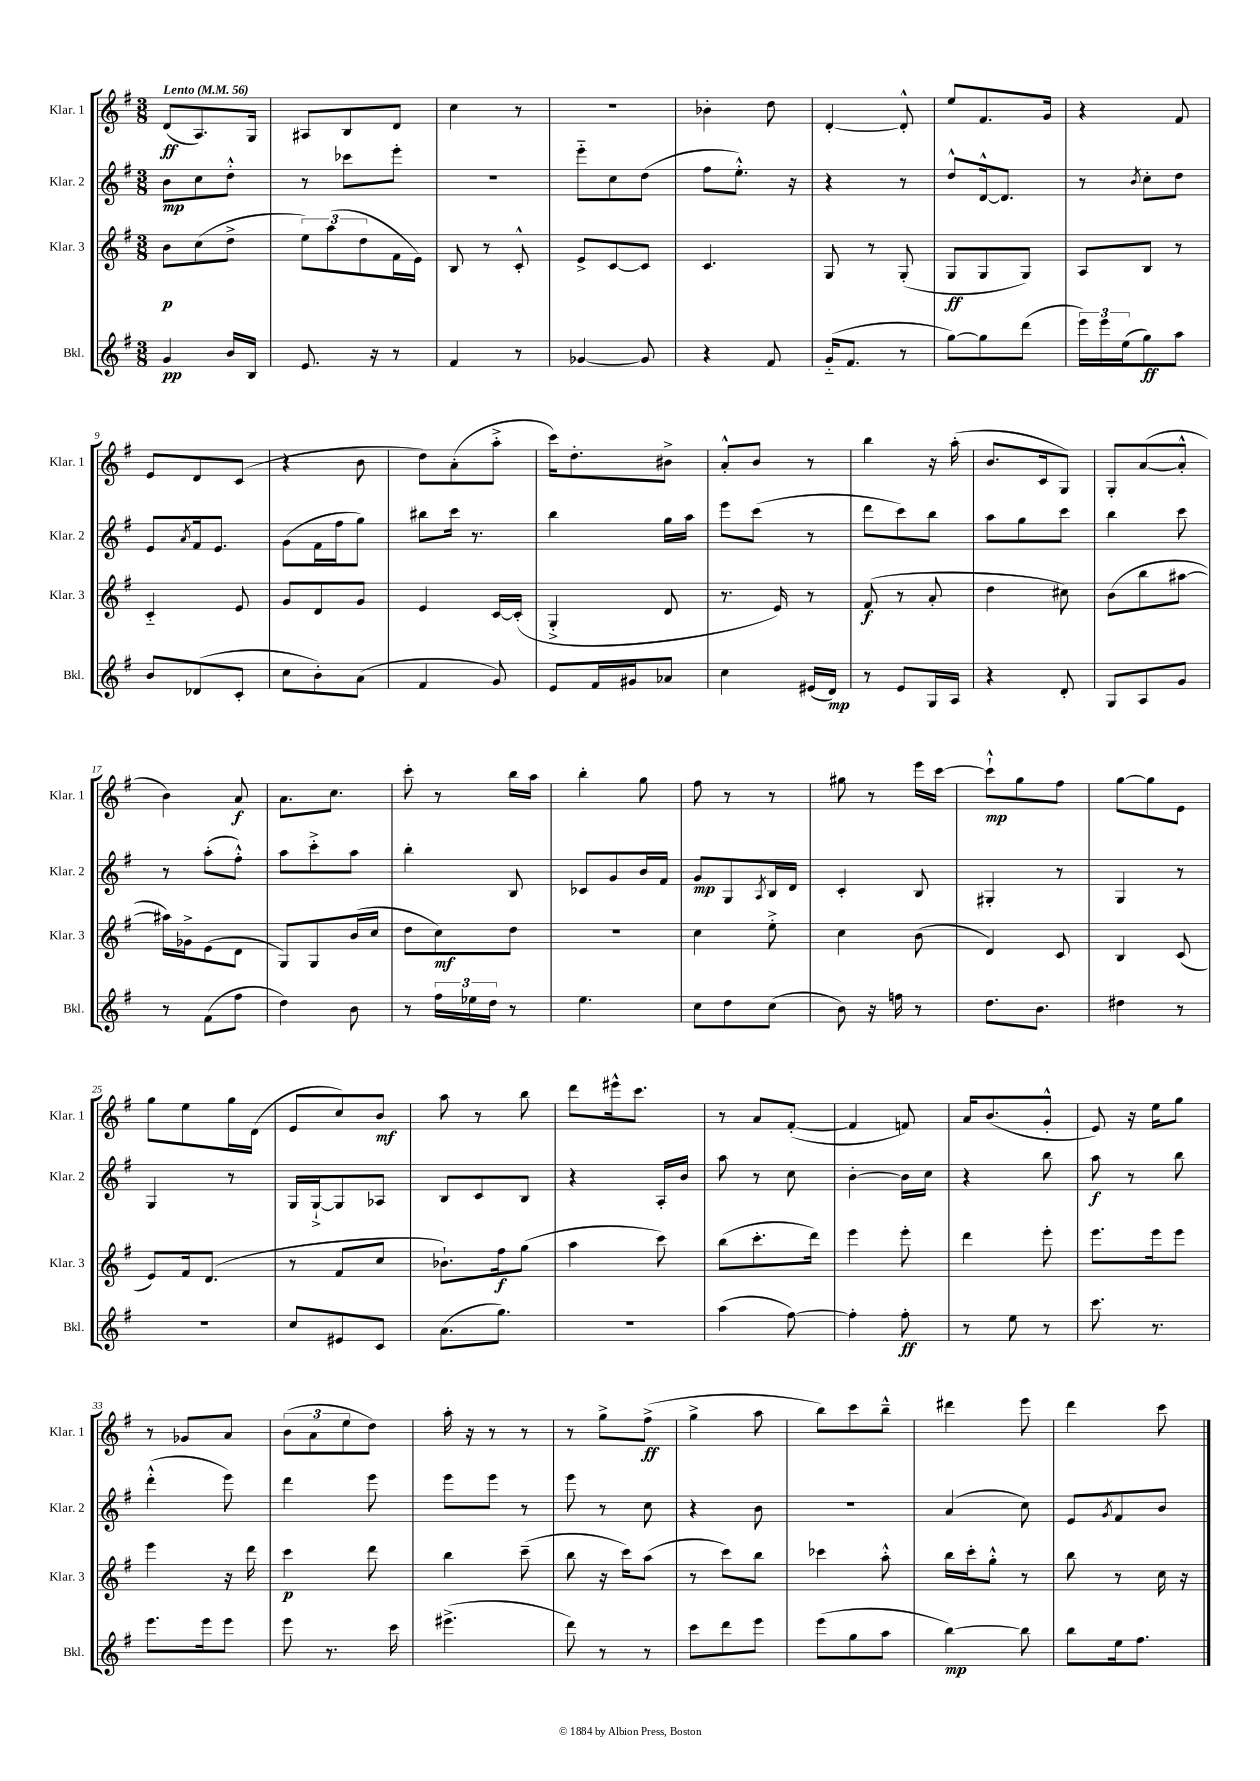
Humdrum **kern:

**kern	**kern	**kern	**kern
*staff4	*staff3	*staff2	*staff1
*clefG2	*clefG2	*clefG2	*clefG2
*k[f#]	*k[f#]	*k[f#]	*k[f#]
*M3/8	*M3/8	*M3/8	*M3/8
*MM56	*MM56	*MM56	*MM56
4g	8b	8b	(8d
.	(8cc	8cc	8.A)
16b	8dd^	8dd'^^	.
16B	.	.	16G
=	=	=	=
8.e	12ee)	8r	8A#
.	(12aa	.	.
.	.	8ccc-	8B
.	12dd	.	.
16r	.	.	.
8r	16f#	8eee'	8d
.	16e)	.	.
=	=	=	=
4f#	8B	4.r	4cc
.	8r	.	.
8r	8c'^^	.	8r
=	=	=	=
[4g-	8e^	8eee'~	4.r
.	[8c	8cc	.
8g-]	8c]	(8dd	.
=	=	=	=
4r	4.c	8ff#	4b-'
.	.	8.ee'^^)	.
8f#	.	.	8dd
.	.	16r	.
=	=	=	=
(16g'~	8G	4r	[4d'
8.f#	.	.	.
.	8r	.	.
8r	(8G'	8r	8d'^^]
=	=	=	=
[8gg)	8G	8dd^^	8ee
8gg]	8G	[16d^^	8.f#
.	.	8.d]	.
(8ddd	8G)	.	.
.	.	.	16g
=	=	=	=
24eee)	8A	8r	4r
24eee	.	.	.
(24ee	.	.	.
.	.	8qb	.
8gg)	8B	8cc'	.
8aa	8r	8dd	8f#
=	=	=	=
8b	4c'~	8e	8e
.	.	8qa	.
(8d-	.	16f#	8d
.	.	8.e	.
8c'	8e	.	(8c
=	=	=	=
8cc	8g	(8g	4r
8b')	8d	16f#	.
.	.	16ff#	.
(8a	8g	8gg)	8b
=	=	=	=
4f#	4e	8bb#	8dd)
.	.	16ccc	(8a'
.	.	8.r	.
8g)	[16c	.	8aa'^
.	(16c']	.	.
=	=	=	=
8e	4G'^	4bb	16ccc)
.	.	.	8.dd'
16f#	.	.	.
16g#	.	.	.
8a-	8d	16gg	8b#^
.	.	16aa	.
=	=	=	=
4cc	8.r	8eee	8a'^^
.	.	(8ccc	8b
.	16e)	.	.
(16e#	8r	8r	8r
16d)	.	.	.
=	=	=	=
8r	(8f#	8ddd	4bb
8e	8r	8ccc)	.
16G	8a'	8bb	16r
16A	.	.	(16aa'
=	=	=	=
4r	4dd	8aa	8.b
.	.	8gg	.
.	.	.	16c
8d'	8cc#)	8ccc	8G)
=	=	=	=
8G	(8b	4bb	8G'
8A	8bb	.	([8a
8g	[8aa#	8ccc	8a'^^]
=	=	=	=
8r	16aa#])	8r	4b)
.	16g-^	.	.
(8f#	(8e	(8aa'	.
8ff#	8d	8ff#'^^)	8a
=	=	=	=
4dd)	8G)	8aa	8.a
.	8G	8ccc'^	.
.	.	.	8.cc
8b	(16b	8aa	.
.	16cc	.	.
=	=	=	=
8r	8dd	4bb'	8ccc'
24ff#	8cc)	.	8r
24ee-	.	.	.
24dd	.	.	.
8r	8dd	8B	16bb
.	.	.	16aa
=	=	=	=
4.ee	4.r	8c-	4bb'
.	.	8g	.
.	.	16b	8gg
.	.	16f#	.
=	=	=	=
8cc	4cc	8g	8ff#
8dd	.	8G	8r
.	.	8qA	.
(8cc	8ee'^	16B	8r
.	.	16d	.
=	=	=	=
8b)	4cc	4c'	8gg#
16r	.	.	8r
16ff	.	.	.
8r	(8b	8B	16eee
.	.	.	[16ccc
=	=	=	=
8.dd	4d)	4G#'	8ccc`^^]
.	.	.	8gg
8.b	.	.	.
.	8c	8r	8ff#
=	=	=	=
4dd#	4B	4G	[8gg
.	.	.	8gg]
8r	(8c	8r	8e
=	=	=	=
4.r	8e)	4G	8gg
.	16f#	.	8ee
.	(8.d	.	.
.	.	8r	16gg
.	.	.	(16d
=	=	=	=
8cc	8r	16G	8e
.	.	[16G`^	.
8e#	8f#	8G]	8cc)
8c	8cc	8A-	8b
=	=	=	=
(8.a	8.b-`)	8B	8aa
.	.	8c	8r
8.gg)	16ff#	.	.
.	(8gg	8B	8bb
=	=	=	=
4.r	4aa	4r	8ddd
.	.	.	16eee#^^
.	.	.	8.ccc
.	8ccc)	16A'	.
.	.	16b	.
=	=	=	=
(4aa	(8bb	8aa	8r
.	8.ccc'	8r	8a
[8ff#)	.	8cc	([8f#'
.	16ddd)	.	.
=	=	=	=
4ff#']	4eee	[4b'	4f#]
8ff#'	8eee'	16b]	8f)
.	.	16cc	.
=	=	=	=
8r	4ddd	4r	16a
.	.	.	(8.b
8ee	.	.	.
8r	8eee'	8bb	8g'^^
=	=	=	=
8.ccc	8.eee	8aa	8e)
.	.	8r	16r
8.r	16eee	.	16ee
.	8eee	8bb	8gg
=	=	=	=
8.eee	4eee	(4ddd'^^	8r
.	.	.	8g-
16eee	.	.	.
8eee	16r	8eee)	8a
.	16ddd	.	.
=	=	=	=
8eee	4ccc	4ddd	(12b
.	.	.	12a
8.r	.	.	.
.	.	.	12ee
.	8ddd	8eee	8dd)
16ccc	.	.	.
=	=	=	=
(4.eee#^	4bb	8eee	16aa'
.	.	.	16r
.	.	8eee	8r
.	(8ccc~	8r	8r
=	=	=	=
8ddd)	8bb	8eee	8r
8r	16r	8r	8gg^
.	16ccc)	.	.
8r	(8aa	8cc	(8ff#^
=	=	=	=
8ccc	8r	4r	4gg^
8ddd	8ccc)	.	.
8eee	8bb	8b	8aa
=	=	=	=
(8eee	4ccc-	4.r	8bb)
8gg	.	.	8ccc
8aa	8aa'^^	.	8bb~^^
=	=	=	=
[4bb)	16bb	(4a	4ddd#
.	16ccc'	.	.
.	8gg'^^	.	.
8bb]	8r	8cc)	8eee
=	=	=	=
8bb	8bb	8e	4ddd
.	.	8qg	.
16ee	8r	8f#	.
8.ff#	.	.	.
.	16cc	8b	8ccc
.	16r	.	.
==	==	==	==
*-	*-	*-	*-
